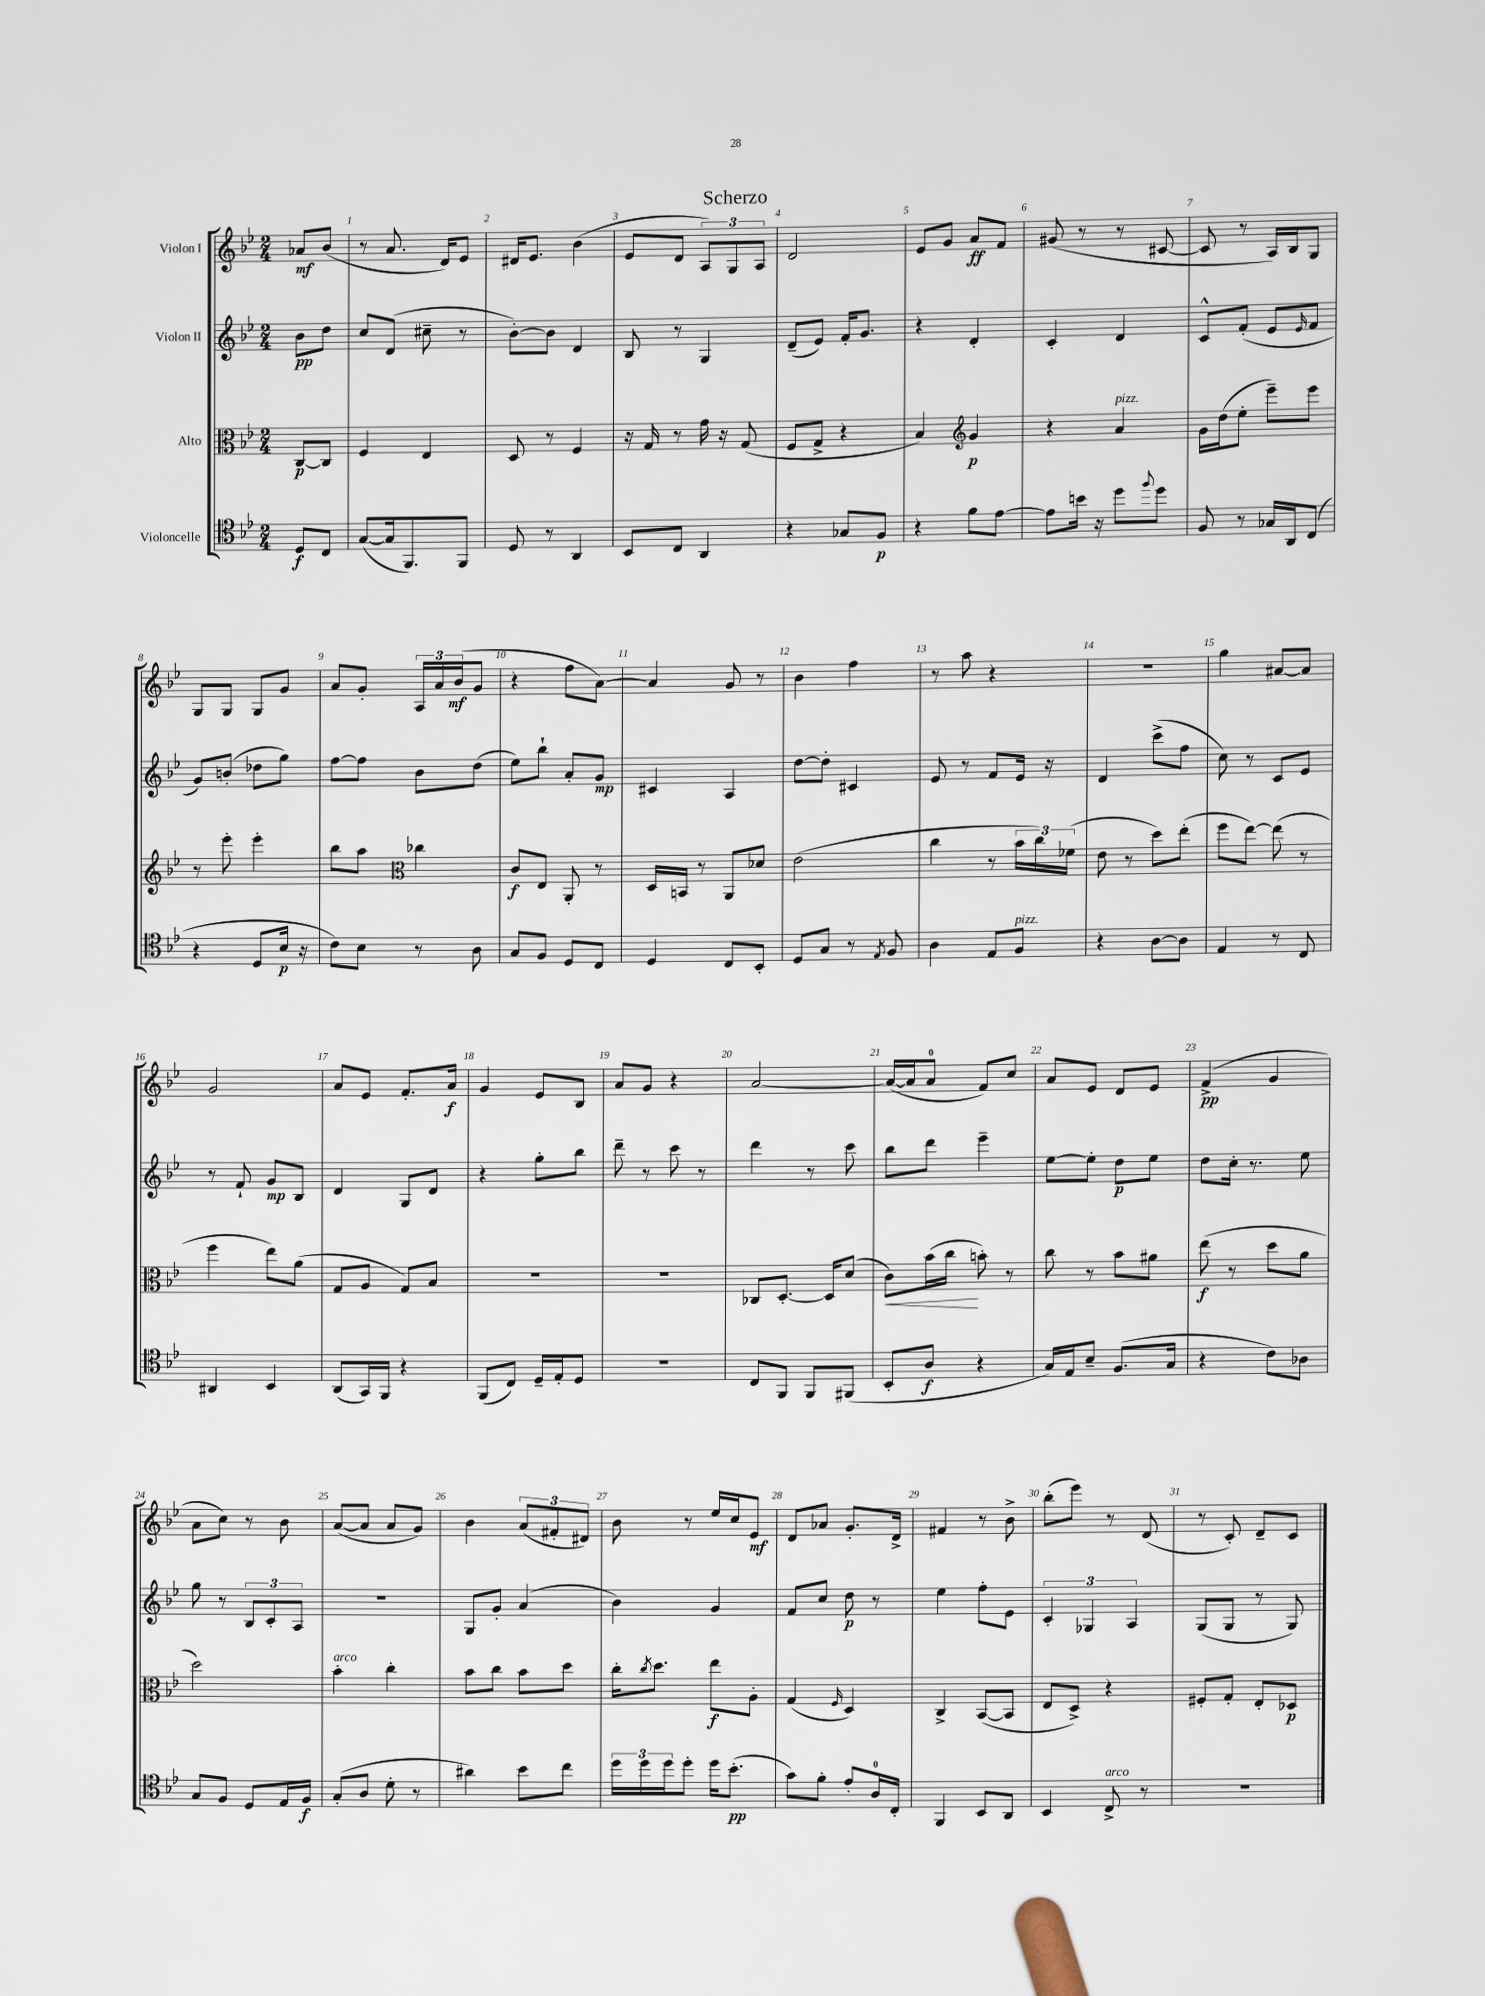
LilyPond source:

\header { title = "Scherzo" }
<<
\new StaffGroup <<
\new Staff = "s0" \with { instrumentName = "Violon I" } {
    \clef treble \key bes \major \numericTimeSignature \time 2/4 \partial 4
    aes'8\mf bes'8( |
    r8 a'8. d'16) ees'8 |
    dis'16 ees'8. bes'4( |
    ees'8 d'8 \tuplet 3/2 { a8) g8 a8 } |
    d'2 |
    ees'8 g'8 a'8\ff f'8 |
    gis'8( r8 r8 cis'8~ |
    cis'8 r8 a16) bes16 g8 |
    g8 g8 g8 g'8 |
    a'8 g'8-. \tuplet 3/2 { a16 a'16 bes'16\mf( } g'8 |
    r4 f''8 a'8~) |
    a'4 g'8 r8 |
    bes'4 f''4 |
    r8 a''8 r4 |
    R2 |
    g''4 ais'8~ ais'8 |
    g'2 |
    a'8 ees'8 f'8.-. a'16\f |
    g'4 ees'8 bes8 |
    a'8 g'8 r4 |
    a'2~ |
    a'16~( a'16 a'8-0 f'8) c''8 |
    a'8 ees'8 d'8 ees'8 |
    f'4->\pp( g'4 |
    a'8 c''8) r8 bes'8 |
    a'8~( a'8 a'8 g'8) |
    bes'4 \tuplet 3/2 { a'8( fis'8-. dis'8) } |
    bes'8 r8 ees''16 c''16 ees'8\mf |
    d'8 aes'8 g'8.-. d'16-> |
    fis'4 r8 bes'8-> |
    bes''8-.( ees'''8) r8 d'8( |
    r8 c'8-.) d'8-- c'8 \bar "|." |
}
\new Staff = "s1" \with { instrumentName = "Violon II" } {
    \clef treble \key bes \major \numericTimeSignature \time 2/4 \partial 4
    bes'8\pp d''8 |
    c''8 d'8( cis''8-- r8 |
    bes'8~-.) bes'8 d'4 |
    bes8 r8 g4 |
    d'8--( ees'8) f'16-. g'8. |
    r4 d'4-. |
    c'4-. d'4 |
    c'8-^ f'8-.( ees'8 \grace { ees'16 } f'8 |
    g'8) b'8-.( des''8 g''8) |
    f''8~ f''8 bes'8 d''8( |
    ees''8) bes''8-! a'8-. g'8\mp |
    cis'4 a4 |
    d''8~ d''8-. cis'4 |
    ees'8 r8 f'8 ees'16 r16 |
    d'4 c'''8->( f''8 |
    c''8) r8 c'8 ees'8 |
    r8 f'8-! g'8\mp bes8 |
    d'4 g8 d'8 |
    r4 g''8-. bes''8 |
    d'''8-- r8 c'''8 r8 |
    d'''4 r8 c'''8 |
    bes''8 d'''8 ees'''4-- |
    ees''8~ ees''8-. d''8\p ees''8 |
    d''8 c''16-. r8. ees''8 |
    g''8 r8 \tuplet 3/2 { bes8 c'8-. a8 } |
    r2 |
    g8 g'8-. a'4( |
    bes'4) g'4 |
    f'8 c''8 d''8\p r8 |
    ees''4 f''8-. ees'8 |
    \tuplet 3/2 { c'4-. ges4 a4 } |
    g8( g8 r8 g8) \bar "|." |
}
\new Staff = "s2" \with { instrumentName = "Alto" } {
    \clef alto \key bes \major \numericTimeSignature \time 2/4 \partial 4
    c8~\p c8 |
    f4 ees4 |
    d8 r8 f4 |
    r16 g16 r8 g'16 r16 g8( |
    f8 g8-> r4 |
    bes4) \clef treble g'4\p |
    r4 a'4^\markup { \italic "pizz." } |
    g'16 d''16( ees''8-. ees'''8--) ees'''8 |
    r8 ees'''8-. ees'''4-. |
    bes''8 a''8 \clef alto ces''4 |
    c'8\f ees8 a,8-. r8 |
    d16 b,16 r8 a,8 des'8 |
    ees'2( |
    c''4 r8 \tuplet 3/2 { bes'16 c''16) fes'16( } |
    ees'8 r8 d''8) ees''8-.( |
    f''8 ees''8~) ees''8( r8 |
    f''4 ees''8) a'8( |
    g8 a8 g8) bes8 |
    R2 |
    R2 |
    ces8 d8.~-. d16 d'8( |
    c'8\<) bes'16( c''16\! b'8-.) r8 |
    c''8 r8 bes'8 ais'8 |
    ees''8\f( r8 d''8 a'8 |
    d''2) |
    bes'4-.^\markup { \italic "arco" } c''4-. |
    bes'8 c''8 bes'8 d''8 |
    c''16-. \acciaccatura { c''8 } d''8. ees''8\f a8-. |
    g4( \grace { f16 } d4) |
    c4-> bes,8~( bes,8 |
    ees8 d8->) r4 |
    fis8-. g8-. ees8-. des8\p \bar "|." |
}
\new Staff = "s3" \with { instrumentName = "Violoncelle" } {
    \clef tenor \key bes \major \numericTimeSignature \time 2/4 \partial 4
    d8\f c8 |
    g8~( g16 f,8.) f,8 |
    d8 r8 a,4 |
    bes,8 c8 a,4 |
    r4 ges8 f8\p |
    r4 f'8 ees'8~ |
    ees'8 b'16 r16 d''8 \appoggiatura { f''8 } d''8 |
    f8 r8 ges16 a,16 c8( |
    r4 d8 bes16\p r16 |
    c'8) bes8 r8 a8 |
    g8 f8 d8 c8 |
    d4 c8 bes,8-. |
    d8 g8 r8 \acciaccatura { ees8 } f8 |
    a4 ees8 f8^\markup { \italic "pizz." } |
    r4 a8~ a8 |
    ees4 r8 c8 |
    ais,4 bes,4 |
    a,8( g,16) f,16 r4 |
    f,8( c8) d16-- ees16-. d8 |
    R2 |
    c8 f,8 f,8 fis,8( |
    bes,8-. a8\f r4 |
    g16) ees16 bes8-- f8.( g16 |
    r4 c'8) aes8 |
    g8 f8 d8 ees16 f16\f |
    g8-.( a8 d'8-. r8 |
    ais'4) bes'8 c''8 |
    \tuplet 3/2 { d''16 d''16 d''16 } d''8-. d''16 bes'8.-.\pp( |
    g'8) f'8-. ees'8-. a16-0 c16-. |
    f,4 bes,8 a,8 |
    bes,4 c8->^\markup { \italic "arco" } r8 |
    R2 \bar "|." |
}
>>
>>
\layout { \context { \Score \override BarNumber.break-visibility = ##(#f #t #t) barNumberVisibility = #all-bar-numbers-visible } }
